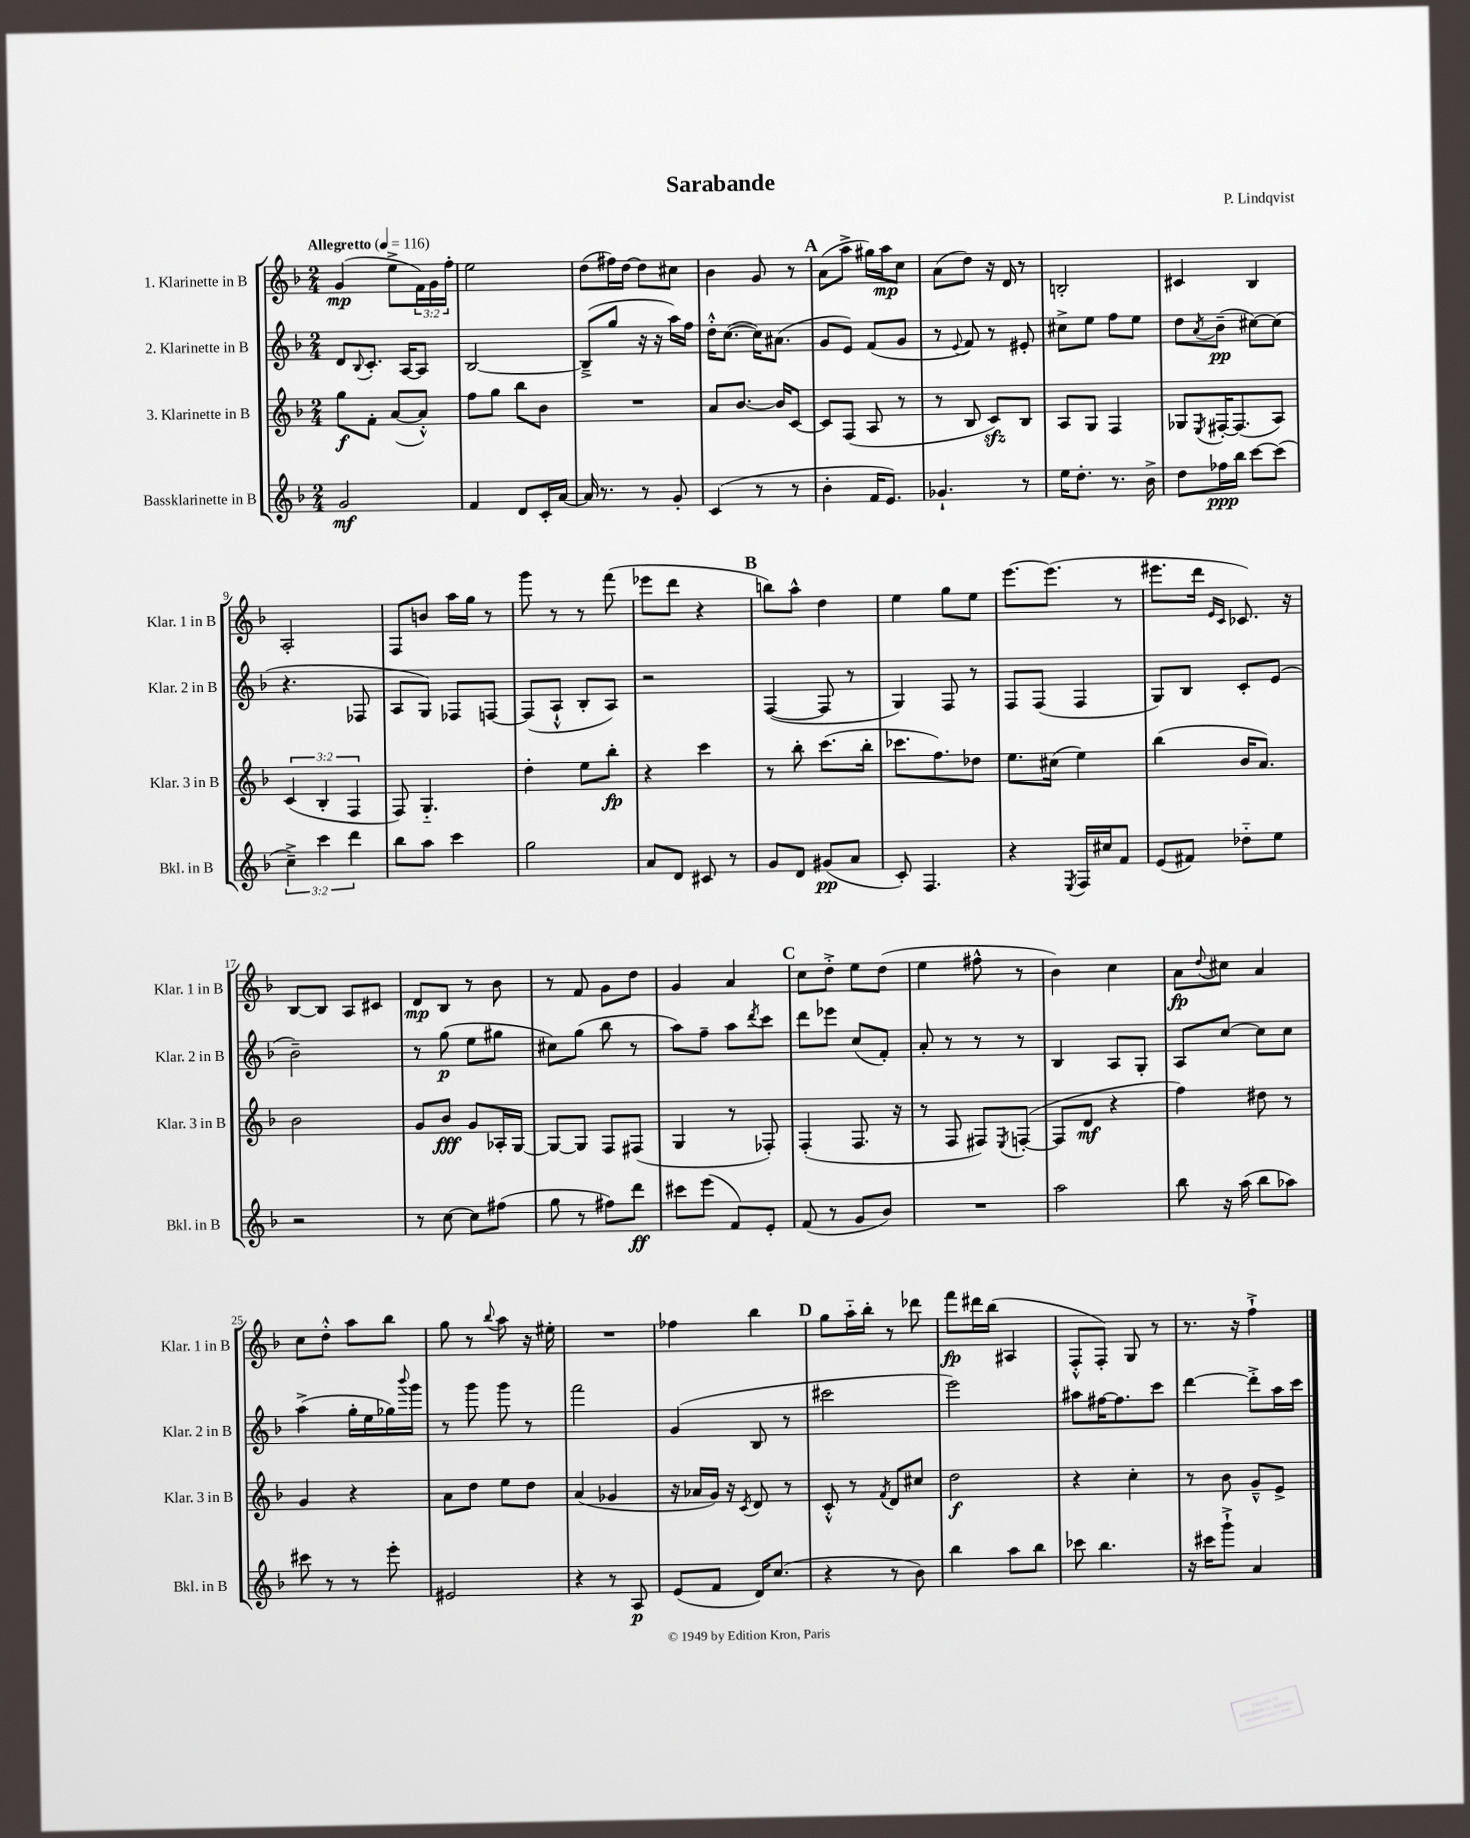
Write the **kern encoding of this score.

**kern	**dynam	**kern	**dynam	**kern	**dynam	**kern	**dynam
*part4	*part4	*part3	*part3	*part2	*part2	*part1	*part1
*staff4	*staff4	*staff3	*staff3	*staff2	*staff2	*staff1	*staff1
*I"Bassklarinette in B	*	*I"3. Klarinette in B	*	*I"2. Klarinette in B	*	*I"1. Klarinette in B	*
*I'Bkl. in B	*	*I'Klar. 3 in B	*	*I'Klar. 2 in B	*	*I'Klar. 1 in B	*
*clefG2	*	*clefG2	*	*clefG2	*	*clefG2	*
*k[b-]	*	*k[b-]	*	*k[b-]	*	*k[b-]	*
*M2/4	*	*M2/4	*	*M2/4	*	*M2/4	*
*MM116	*	*MM116	*	*MM116	*	*MM116	*
=1	=1	=1	=1	=1	=1	=1	=1
!	!	!	!	!	!	!LO:TX:a:B:t=Allegretto	!
2g/	mf	8gg\L	f	8d/L	.	(4g/	mp
.	.	.	.	8qqB-/	.	.	.
.	.	8f'\J	.	8.c'/J	.	.	.
.	.	([8a/L	.	.	.	8ee^\L	.
.	.	.	.	[16A/KL	.	.	.
.	.	8a'^^/J])	.	8A/J]	.	24f\L)	.
.	.	.	.	.	.	24g\	.
.	.	.	.	.	.	24ff'\JJ	.
=2	=2	=2	=2	=2	=2	=2	=2
4f/	.	8ff\L	.	[2B-/	.	2ee\	.
.	.	8gg\J	.	.	.	.	.
8d/L	.	8bb-\L	.	.	.	.	.
16c'/L	.	8b-\J	.	.	.	.	.
[16a/JJ	.	.	.	.	.	.	.
=3	=3	=3	=3	=3	=3	=3	=3
16a/]	.	2r	.	(8B-~^/L]	.	(8dd\L	.
8.r	.	.	.	.	.	.	.
.	.	.	.	8gg/J	.	16ff#X\L)	.
.	.	.	.	.	.	[16dd\JJ	.
8r	.	.	.	16r	.	8dd\L]	.
.	.	.	.	16r	.	.	.
8g'/	.	.	.	16aa\LL)	.	8cc#X\J	.
.	.	.	.	16ff\JJ	.	.	.
=4	=4	=4	=4	=4	=4	=4	=4
(4c/	.	8a/L	.	16dd'^^\KL	.	4b-\	.
.	.	.	.	([8.cc\J	.	.	.
.	.	[8.b-/J	.	.	.	.	.
8r	.	.	.	16cc\KL])	.	8g/	.
.	.	16b-/KL]	.	(8.a#X\J	.	.	.
8r	.	[8c/J	.	.	.	8r	.
!!LO:REH:place=s1:t=A
=5	=5	=5	=5	=5	=5	=5	=5
4b-'\	.	8c/L]	.	8g/L	.	(8a\L	.
.	.	(8F/J	.	8e/J)	.	8aa^\J	.
16f/KL	.	8A/	.	(8f/L	.	16gg#X\LL)	.
8.e/J)	.	.	.	.	.	16aa\J	mp
.	.	8r	.	8g/J	.	8cc\J	.
=6	=6	=6	=6	=6	=6	=6	=6
4.g-X`/	.	8r	.	8r	.	(8a\L	.
.	.	.	.	8qqe/	.	.	.
.	.	8B-/	.	8f/)	.	8dd\J)	.
.	.	8czz/L)	.	8r	.	16r	.
.	.	.	.	.	.	16d/	.
8r	.	8B-/J	.	8e#X'/	.	8r	.
=7	=7	=7	=7	=7	=7	=7	=7
16ee\KL	.	8A/L	.	8cc#X^\L	.	2Bn'/	.
8.dd'\J	.	.	.	.	.	.	.
.	.	8G/J	.	8ee\J	.	.	.
8.r	.	4F/	.	8ff\L	.	.	.
.	.	.	.	8ee\J	.	.	.
16b-^\	.	.	.	.	.	.	.
=8	=8	=8	=8	=8	=8	=8	=8
8dd\L	.	8G-X/L	.	8dd\L	.	4c#X/	.
.	.	8qE/	.	8qa/	.	.	.
16ff-X\L	ppp	[16F#X'/K	.	(8b-~\J	pp	.	.
16bb-\JJ	.	(8.F#/]	.	.	.	.	.
[8ccc\L	.	.	.	[8cc#X\L)	.	4B-/	.
(8ccc\J]	.	8A/J)	.	(8cc#\J]	.	.	.
!!LO:LB:g=z
=9	=9	=9	=9	=9	=9	=9	=9
6cc~^\)	.	(6c/	.	4.r	.	2A'/	.
6ccc\	.	6B-'/	.	.	.	.	.
6ddd\	.	6F/	.	.	.	.	.
.	.	.	.	8F-X/	.	.	.
=10	=10	=10	=10	=10	=10	=10	=10
8bb-\L	.	8F/)	.	8A/L	.	8F/L	.
8aa\J	.	4.G/	.	8G/J)	.	8bn/J	.
4ccc\	.	.	.	8F-X/L	.	16aa\LL	.
.	.	.	.	.	.	16gg\JJ	.
.	.	.	.	[8Fn/J	.	8r	.
=11	=11	=11	=11	=11	=11	=11	=11
2gg\	.	4dd'\	.	(8F/L]	.	8ggg\	.
.	.	.	.	8A`^^/J	.	8r	.
.	.	8ee\L	.	8B-'/L	.	8r	.
.	.	8bb-'\J	fp	8A/J)	.	(8fff\	.
=12	=12	=12	=12	=12	=12	=12	=12
8a/L	.	4r	.	2r	.	8eee-X\L	.
8d/J	.	.	.	.	.	8ddd\J	.
8c#X/	.	4ccc\	.	.	.	4r	.
8r	.	.	.	.	.	.	.
!!LO:REH:place=s1:t=B
=13	=13	=13	=13	=13	=13	=13	=13
8g/L	.	8r	.	([4F/	.	8bbn\L)	.
8d/J	.	8bb-'\	.	.	.	8aa^^\J	.
(8g#X/L	pp	(8.ccc\L	.	8F/]	.	4dd\	.
8a/J	.	.	.	8r	.	.	.
.	.	16bb-'\Jk	.	.	.	.	.
=14	=14	=14	=14	=14	=14	=14	=14
8c'/)	.	8.ccc-X\L	.	4G/)	.	4ee\	.
4.F/	.	.	.	.	.	.	.
.	.	8.ff\)	.	.	.	.	.
.	.	.	.	8F/	.	8gg\L	.
.	.	8dd-X\J	.	8r	.	8ee\J	.
=15	=15	=15	=15	=15	=15	=15	=15
4r	.	8.ee\L	.	8F/L	.	[8.eee\L	.
.	.	.	.	(8F/J	.	.	.
.	.	(16cc#X\Jk	.	.	.	(8.eee\J]	.
8qE/	.	.	.	.	.	.	.
16F/LL	.	4ee\)	.	4F/	.	.	.
16cc#X/J	.	.	.	.	.	.	.
8f/J	.	.	.	.	.	8r	.
=16	=16	=16	=16	=16	=16	=16	=16
(8e/L	.	(4bb-\	.	8G/L)	.	8.eee#X\L	.
8f#X/J)	.	.	.	8B-/J	.	.	.
.	.	.	.	.	.	16ddd\Jk	.
.	.	.	.	.	.	16qqe/LL	.
.	.	.	.	.	.	16qqc/JJ	.
8dd-X\L	.	16b-/KL	.	8c'/L	.	8.c-X/)	.
.	.	8.a/J)	.	.	.	.	.
8ee\J	.	.	.	(8e/J	.	.	.
.	.	.	.	.	.	16r	.
!!LO:LB:g=z
=17	=17	=17	=17	=17	=17	=17	=17
2r	.	2b-\	.	2b-~\)	.	[8B-/L	.
.	.	.	.	.	.	8B-/J]	.
.	.	.	.	.	.	8A/L	.
.	.	.	.	.	.	8c#X/J	.
=18	=18	=18	=18	=18	=18	=18	=18
8r	.	8g/L	.	8r	.	8d/L	mp
[8cc\	.	8b-/J	fff	(8gg\	p	8B-/J	.
8cc\L]	.	8g/L	.	8ee\L	.	8r	.
(8ff#X\J	.	16A-X'/L	.	8gg#X\J	.	8b-\	.
.	.	[16G/JJ	.	.	.	.	.
=19	=19	=19	=19	=19	=19	=19	=19
8gg\	.	8G/L_	.	8cc#X\L)	.	8r	.
8r	.	8G/J]	.	(8gg\J	.	8f/	.
8ff#X\L)	.	8F/L	.	8bb-\	.	8g\L	.
8ddd\J	ff	(8F#X/J	.	8r	.	8dd\J	.
=20	=20	=20	=20	=20	=20	=20	=20
8ccc#X\L	.	4G/	.	8aa\L)	.	4g/	.
(8eee\J	.	.	.	8ff~\J	.	.	.
8f/L)	.	8r	.	8aa\L	.	4a/	.
.	.	.	.	8qddd/	.	.	.
8e'/J	.	8F-X'/)	.	8ccc\J	.	.	.
!!LO:REH:place=s1:t=C
=21	=21	=21	=21	=21	=21	=21	=21
(8f/	.	(4F'/	.	8ddd\L	.	8cc\L	.
8r	.	.	.	8eee-X\J	.	8dd'^\J	.
8g/L	.	8.F/	.	(8cc/L	.	8ee\L	.
8b-/J)	.	.	.	8f'/J)	.	(8dd\J	.
.	.	16r	.	.	.	.	.
=22	=22	=22	=22	=22	=22	=22	=22
2r	.	8r	.	8a'/	.	4ee\	.
.	.	8F/	.	8r	.	.	.
.	.	8F#X/L)	.	8r	.	8ff#X^^\	.
.	.	8qE/	.	.	.	.	.
.	.	([8Fn'/J	.	8r	.	8r	.
=23	=23	=23	=23	=23	=23	=23	=23
2aa\	.	8F/L]	.	4B-/	.	4b-\)	.
.	.	8d/J	mf	.	.	.	.
.	.	4r	.	8A/L	.	4cc\	.
.	.	.	.	8G'/J	.	.	.
=24	=24	=24	=24	=24	=24	=24	=24
8bb-\	.	4ff\)	.	8A/L	.	8a\L	fp
.	.	.	.	.	.	8qqdd/	.
16r	.	.	.	[8cc/J	.	8cc#X\J	.
(16aa\	.	.	.	.	.	.	.
8bb-\L	.	8dd#X\	.	8cc\L]	.	4a/	.
8aa-X\J)	.	8r	.	8cc\J	.	.	.
!!LO:LB:g=z
=25	=25	=25	=25	=25	=25	=25	=25
8ccc#X\	.	4g/	.	(4aa^\	.	8cc\L	.
8r	.	.	.	.	.	8dd'^^\J	.
8r	.	4r	.	16gg'\LL	.	8aa\L	.
.	.	.	.	16ee\	.	.	.
8eee'\	.	.	.	16gg-X\)	.	8bb-\J	.
.	.	.	.	8qqbbb-/	.	.	.
.	.	.	.	16ggg\JJ	.	.	.
=26	=26	=26	=26	=26	=26	=26	=26
2e#X/	.	8a\L	.	8r	.	8gg\	.
.	.	8dd\J	.	8ggg\	.	8r	.
.	.	.	.	.	.	8qqbb-/	.
.	.	8ee\L	.	8ggg\	.	8aa\	.
.	.	8dd\J	.	8r	.	16r	.
.	.	.	.	.	.	16ee#X'\	.
=27	=27	=27	=27	=27	=27	=27	=27
4r	.	(4a/	.	2fff\	.	2r	.
8r	.	4g-X/	.	.	.	.	.
8A/	p	.	.	.	.	.	.
=28	=28	=28	=28	=28	=28	=28	=28
(8e/L	.	16r	.	(4g/	.	4ff-X\	.
.	.	16a-X/LL	.	.	.	.	.
8f/J	.	16g/JJ)	.	.	.	.	.
.	.	16r	.	.	.	.	.
.	.	8qc/	.	.	.	.	.
16d/KL)	.	8d/	.	8B-/	.	4bb-\	.
(8.cc/J	.	.	.	.	.	.	.
.	.	8r	.	8r	.	.	.
!!LO:REH:place=s1:t=D
=29	=29	=29	=29	=29	=29	=29	=29
4r	.	8c'^^/	.	2ccc#X\	.	8gg\L	.
.	.	8r	.	.	.	16aa\L	.
.	.	.	.	.	.	16bb-'\JJ	.
.	.	8qf/	.	.	.	.	.
8r	.	8d/L	.	.	.	8r	.
8b-\)	.	8cc#X/J	.	.	.	8ddd-X\	.
=30	=30	=30	=30	=30	=30	=30	=30
4bb-\	.	2dd\	f	2eee\)	.	8fff\L	fp
.	.	.	.	.	.	16ddd#X\L	.
.	.	.	.	.	.	(16bb-\JJ	.
8aa\L	.	.	.	.	.	4A#X/	.
8bb-\J	.	.	.	.	.	.	.
=31	=31	=31	=31	=31	=31	=31	=31
8ccc-X\	.	4r	.	8aa#X\L	.	8F'^^/L	.
4.bb-\	.	.	.	[16ff#X\K	.	8F'/J)	.
.	.	.	.	8.ff#\]	.	.	.
.	.	4cc'\	.	.	.	8G/	.
.	.	.	.	8ccc\J	.	8r	.
=32	=32	=32	=32	=32	=32	=32	=32
16r	.	8r	.	[4ddd\	.	8.r	.
16ccc#X\KL	.	.	.	.	.	.	.
8ggg`^\J	.	8b-\	.	.	.	.	.
.	.	.	.	.	.	16r	.
4a/	.	8g~^^/L	.	8ddd'^\L]	.	4ff`^\	.
.	.	8e^/J	.	16aa\L	.	.	.
.	.	.	.	16ccc\JJ	.	.	.
==	==	==	==	==	==	==	==
*-	*-	*-	*-	*-	*-	*-	*-
